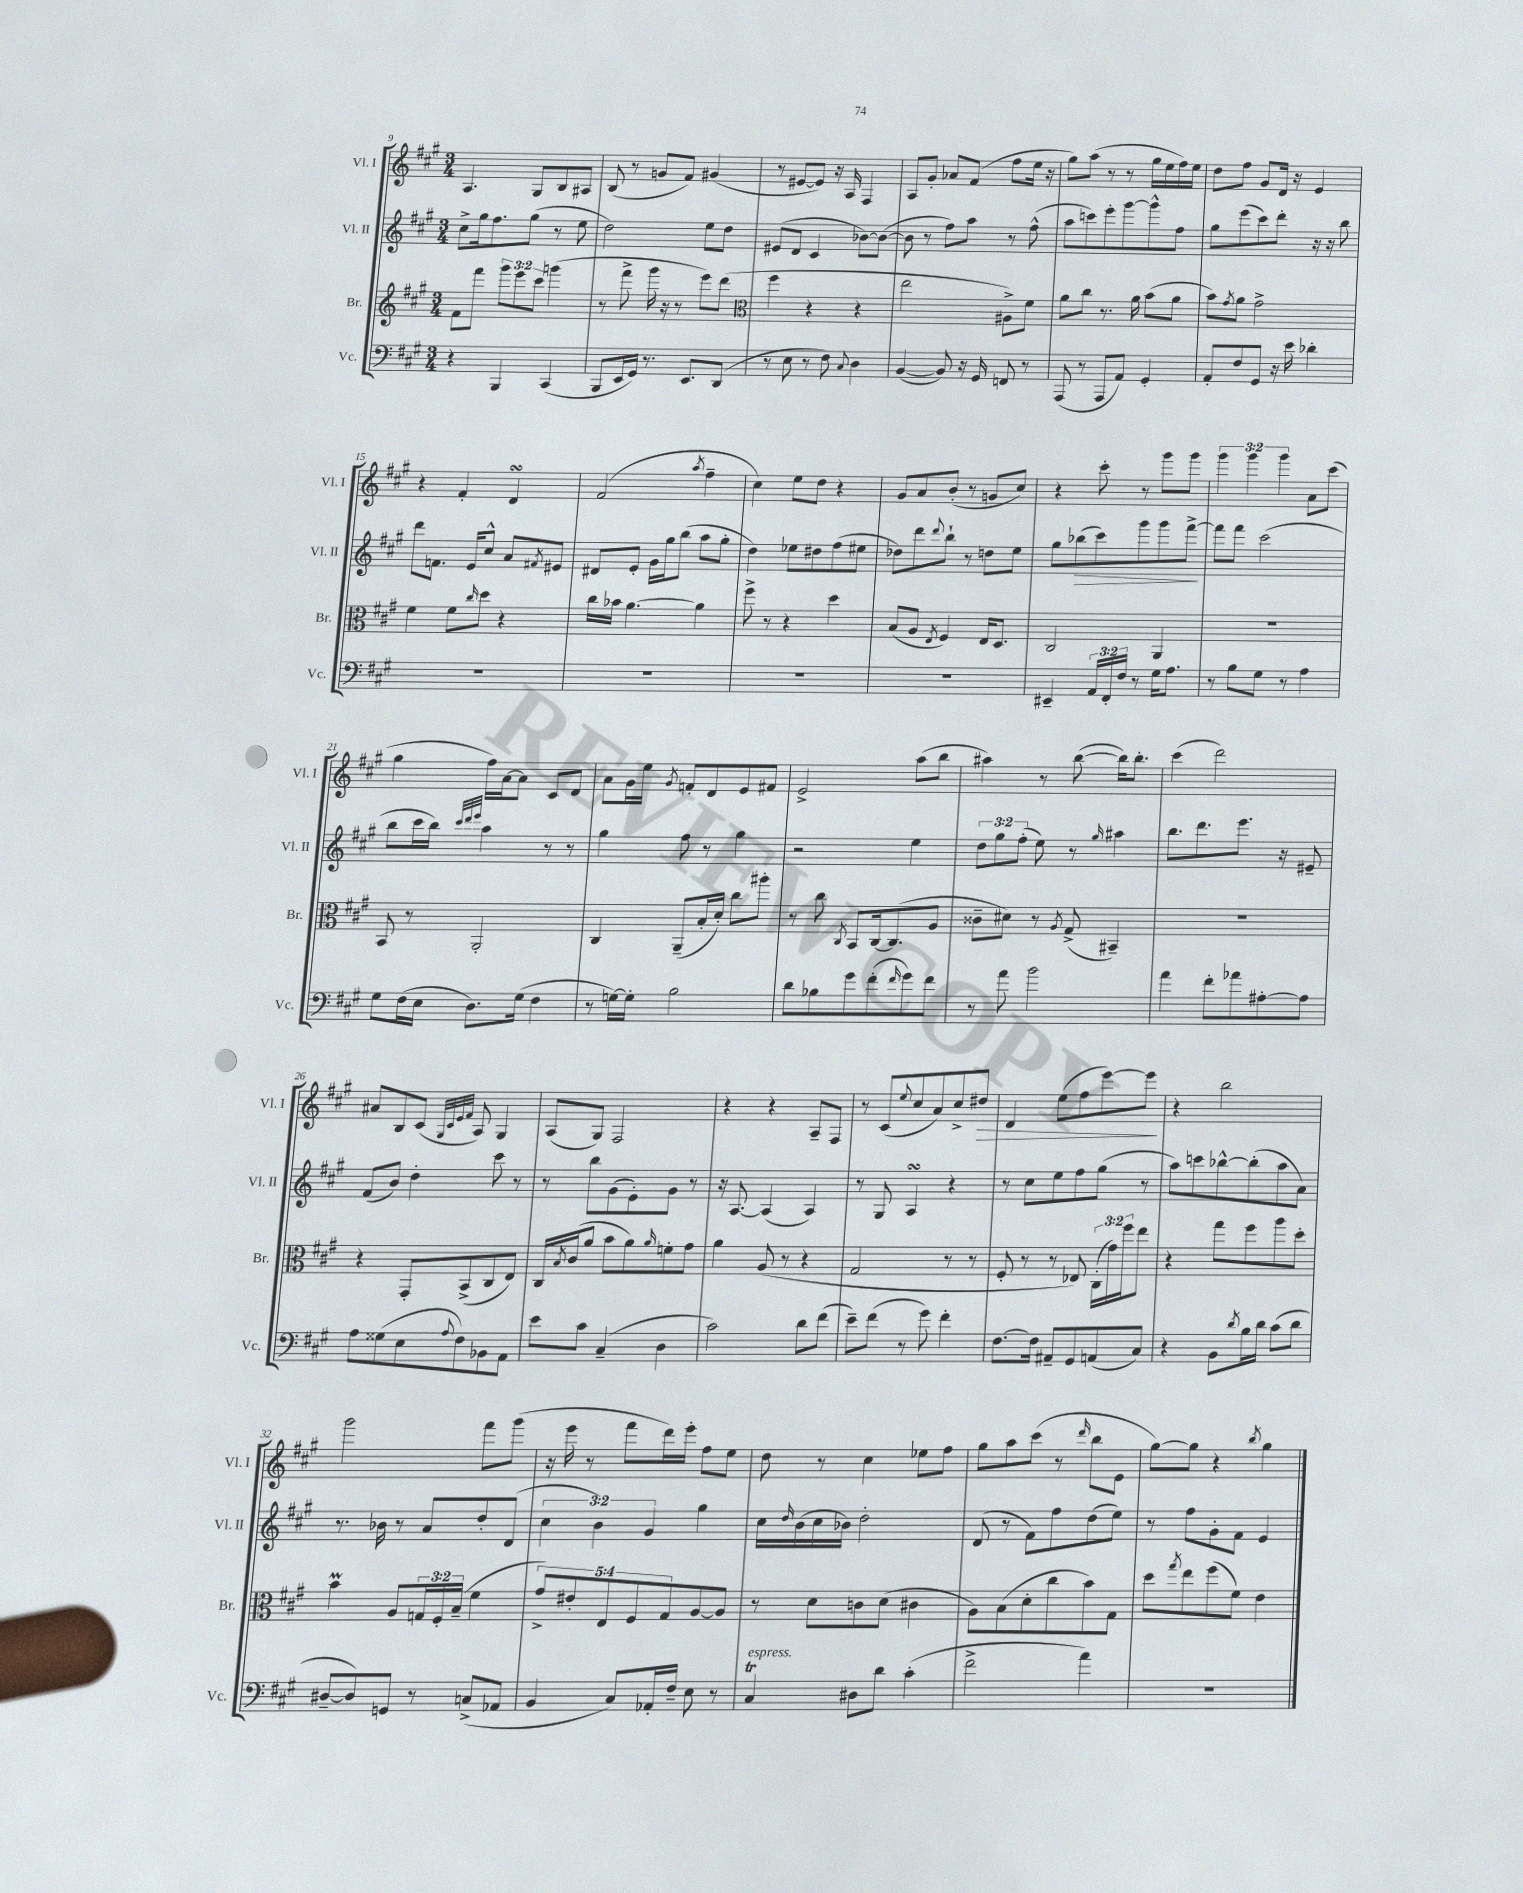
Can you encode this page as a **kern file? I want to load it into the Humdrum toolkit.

**kern	**kern	**kern	**dynam	**kern	**dynam
*part4	*part3	*part2	*part2	*part1	*part1
*staff4	*staff3	*staff2	*staff2	*staff1	*staff1
*I"Vc.	*I"Br.	*I"Vl. II	*	*I"Vl. I	*
*I'Vc.	*I'Br.	*I'Vl. II	*	*I'Vl. I	*
*clefF4	*clefG2	*clefG2	*	*clefG2	*
*k[f#c#g#]	*k[f#c#g#]	*k[f#c#g#]	*	*k[f#c#g#]	*
*M3/4	*M3/4	*M3/4	*	*M3/4	*
=9	=9	=9	=9	=9	=9
4r	8f#\L	8cc#^\L	.	4.A/	.
.	8fff#\J	16gg#\k	.	.	.
.	.	8.ff#\	.	.	.
4BBB/	12ggg#\L	.	.	.	.
.	12eee\	.	.	.	.
.	.	(8gg#\J	.	8G#/L	.
.	12ccc#\J	.	.	.	.
(4CC#/	(4gggn\	8r	.	8B/	.
.	.	8ee\	.	8A#X/J	.
=10	=10	=10	=10	=10	=10
8BBB/L	8r	2dd\)	.	(8B/	.
16EE/L	8fff#^\	.	.	8r	.
16GG#/JJ)	.	.	.	.	.
8.r	16ggg#\	.	.	8gn/L	.
.	16r	.	.	.	.
.	8r	.	.	8f#/J)	.
8.EE/L	.	.	.	.	.
.	8eee\L)	8ee\L	.	(4g#X/	.
(8DD/J	(8ddd\J	8dd\J	.	.	.
=11	=11	=11	=11	=11	=11
*	*clefC3	*	*	*	*
8r	4ff#\	(8e#X/L	.	8r	.
8E\	.	8d/J	.	[8e#X/L	.
8r	4r	4c#/	.	8e#/J])	.
8F#\)	.	.	.	16r	.
.	.	.	.	16A/	.
8qqC#/	.	.	.	.	.
4D\	4r	[8b-X\L)	.	4F#/	.
.	.	(8b-\J_	.	.	.
=12	=12	=12	=12	=12	=12
([4BB/	2ee\	8b-\]	.	8A/L	.
.	.	8r	.	8g#'/J	.
8BB/])	.	8ff#\L)	.	8a-X/L	.
16r	.	8aa\J	.	(8f#/J	.
16GG#/	.	.	.	.	.
8FFn/	8A#X^\L)	8r	.	8ff#\L	.
8r	8f#\J	(8ff#^^\	.	16ee\Jk	.
.	.	.	.	16r	.
=13	=13	=13	=13	=13	=13
(8AAA/	8a\L	8aa\L	.	8gg#\L)	.
8r	8cc#\J	8cccn\)	.	(8aa\J	.
8AAA/L	8.r	8eee'\	.	8r	.
8AA/J)	.	[8ggg#\	.	8r	.
.	16a\	.	.	.	.
4GG#'/	(8b\L	8ggg#^^\]	.	16gg#\LL	.
.	.	.	.	16ee\	.
.	8a\J	8ff#\J	.	16ff#\)	.
.	.	.	.	16ee\JJ	.
=14	=14	=14	=14	=14	=14
8AA'/L	8b\L)	8gg#\L	.	8dd\L	.
.	8qg#/	.	.	.	.
8F#/	8a\J	(8eee\	.	8ff#\J	.
8GG#/J	2g#^\	8ccc#\)	.	8g#/L	.
16r	.	8ddd'\J	.	16d/Jk	.
16e\	.	.	.	16r	.
4d-X'\	.	16r	.	4e/	.
.	.	16r	.	.	.
.	.	8bb\	.	.	.
!!LO:LB:g=z
=15	=15	=15	=15	=15	=15
2.r	4f#\	8ddd\L	.	4r	.
.	.	8.fn\J	.	.	.
.	8f#\L	.	.	4f#'/	.
.	.	16e/KL	.	.	.
.	16qqcc#/	.	.	.	.
.	8dd\J	8cc#^^/J	.	.	.
.	4r	8a/L	.	4dsSSs/	.
.	.	8qf#X/	.	.	.
.	.	8e#X/J	.	.	.
=16	=16	=16	=16	=16	=16
2.r	16cc#\LL	8d#X/L	.	(2f#/	.
.	16b-X\JJ	.	.	.	.
.	[4.a\	8e'/J	.	.	.
.	.	16g#\LL	.	.	.
.	.	16gg#\J	.	.	.
.	.	(8bb\J	.	.	.
.	.	.	.	8qaa/	.
.	4a\]	8aa\L	.	4ff#~\	.
.	.	8gg#'\J	.	.	.
=17	=17	=17	=17	=17	=17
2.r	8ff#^\	4dd\)	.	4cc#\)	.
.	8r	.	.	.	.
.	4r	8ee-X\L	.	8ee\L	.
.	.	8dd#X\	.	8dd\J	.
.	4dd\	(8ff#\	.	4r	.
.	.	8ee#X\J	.	.	.
=18	=18	=18	=18	=18	=18
2.r	(8B/L	8dd-X\L)	.	8g#/L	.
.	8A/J	8ddd\	.	8a/	.
.	8qE/	8qqddd/	.	.	.
.	4F#/)	8bb`\J	.	(8b'/J	.
.	.	8r	.	8r	.
.	16E/KL	8ddn\L	.	8gn/L	.
.	8.D/J	.	.	.	.
.	.	8ee\J	.	8cc#/J)	.
=19	=19	=19	=19	=19	=19
4EE#X~/	2C#/	8gg#\L	.	4r	.
!	!	!	!LO:HP:b	!	!
.	.	(8bb-X\	>	.	.
24AA/LL	.	8ccc#\)	.	8ccc#'\	.
24FF#'/	.	.	.	.	.
24F#/JJ	.	.	.	.	.
8r	.	8ggg#\	.	8r	.
16G#\KL	4AA/	8ggg#\	.	8ggg#\L	.
8.A\J	.	.	.	.	.
.	.	[8fff#^\J	.	8ggg#\J	.
.	.	.	]	.	.
=20	=20	=20	=20	=20	=20
8r	2.r	8fff#\L]	.	6ggg#\	.
8B\L	.	8fff#\J	.	.	.
.	.	.	.	6ggg#\	.
8G#\J	.	(2ccc#\	.	.	.
.	.	.	.	6ggg#\	.
8r	.	.	.	.	.
4A\	.	.	.	8a\L	.
.	.	.	.	(8ccc#\J	.
!!LO:LB:g=z
=21	=21	=21	=21	=21	=21
8G#\L	8BB/	8bb\L	.	4gg#\	.
(16F#\L	8r	16ccc#\L	.	.	.
16E\JJ	.	16bb\JJ)	.	.	.
.	.	32qqccc#/LLL	.	.	.
.	.	32qqddd/	.	.	.
.	.	32qqeee/JJJ	.	.	.
8.D\L)	2AA'/	4aa\	.	16ff#\LL)	.
.	.	.	.	[16a\J	.
.	.	.	.	8a\J]	.
(16G#\Jk	.	.	.	.	.
4F#\	.	8r	.	8c#/L	.
.	.	8r	.	8d/J	.
=22	=22	=22	=22	=22	=22
8r	4C#/	4gg#\	.	8a\L	.
[16Gn\LL)	.	.	.	16g#\L	.
16G'\JJ]	.	.	.	16ee\JJ	.
.	.	.	.	8qg#/	.
2B\	(8AA~/L	8ff#\	.	8fn'/L	.
.	16B'/L	8r	.	8d/	.
.	16d'/JJ)	.	.	.	.
.	8cc#\L	4gg#\	.	8e/	.
.	8aa#X'\J	.	.	8f#X/J	.
=23	=23	=23	=23	=23	=23
8d\L	8r	2r	.	2e^/	.
8B-X\	8cc#\	.	.	.	.
.	8qC#/	.	.	.	.
8g#\	8BB/L	.	.	.	.
(8f#'\	[16C#/k	.	.	.	.
.	(8.C#/]	.	.	.	.
16qqf#/	.	.	.	.	.
8g#\)	.	4ee\	.	(8aa\L	.
8f#\J	8A/J	.	.	8bb\J	.
=24	=24	=24	=24	=24	=24
8r	8c##X~\L	12dd\L	.	4aa#X\)	.
.	.	12gg#\	.	.	.
8a\	8d#X\J)	.	.	.	.
.	.	(12ff#'\J	.	.	.
2b\	8r	8ee\)	.	8r	.
.	8qA/	.	.	.	.
.	(8G#^/	8r	.	([8bb\	.
.	.	16qqgg#/	.	.	.
.	4BB#X~/)	4aa#X\	.	16bb\KL])	.
.	.	.	.	8.bb'\J	.
=25	=25	=25	=25	=25	=25
4a\	2.r	8.bb\L	.	(4ccc#\	.
.	.	8.ddd\	.	.	.
8f#'\L	.	.	.	2ddd\)	.
8a-X\	.	8.eee\J	.	.	.
[8A#X'\	.	.	.	.	.
.	.	16r	.	.	.
8A#\J]	.	8e#X~/	.	.	.
!!LO:LB:g=z
=26	=26	=26	=26	=26	=26
8A\L	4r	(8f#/L	.	8a#X/L	.
(8G##X\	.	8b/J)	.	8B/	.
8E\	8GG#'/L	4dd'\	.	(8c#/J	.
.	.	.	.	32qqG#/LLL	.
.	.	.	.	32qqc#/	.
.	.	.	.	32qqe/	.
8qqA/	.	.	.	32qqf#/JJJ	.
8F#\)	(8BB^/	.	.	8A/)	.
8BB-X\	8C#/	8ccc#\	.	4G#/	.
8AA\J	8E/J)	8r	.	.	.
=27	=27	=27	=27	=27	=27
8e\L	16C#/LL	8r	.	(8A/L	.
.	8qB/	.	.	.	.
.	(16c#/J	.	.	.	.
8c#\J	8a/J	8bb\L	.	8G#/J)	.
(4C#~/	8b\L	(8g#\	.	2F#/	.
.	8a\)	8e'\)	.	.	.
.	16qqa/	.	.	.	.
4D\	8fn'\	8g#\J	.	.	.
.	8g#\J	8r	.	.	.
=28	=28	=28	=28	=28	=28
2c#\)	4a\	16r	.	4r	.
.	.	[8.A/	.	.	.
.	(8A/	(4A/]	.	4r	.
.	8r	.	.	.	.
8d\L	4r	4A/)	.	8A~/L	.
(8f#\J	.	.	.	8F#/J	.
=29	=29	=29	=29	=29	=29
8e~\L)	2G#/	8r	.	8r	.
(8f#\J	.	8G#/	.	(8c#/L	.
.	.	.	.	8qqee/	.
8r	.	4AsSSs/	.	8cc#/	.
8g#\)	.	.	.	8a/)	.
4f#'\	8r	4r	.	8cc#^/	.
!	!	!	!	!	!LO:HP:b
.	8r	.	.	8dd#X/J	>
=30	=30	=30	=30	=30	=30
[8.F#\L	8F#'/	8r	.	4d/	.
.	8r	8cc#\L	.	.	.
16F#\Jk]	.	.	.	.	.
8AA#X~/L	8r	8ee\	.	(8ee\L	.
8GG#/	8E-X/)	8ff#\	.	8ff#\	.
(8AAn/	(24C#'\LL	(8gg#\J	.	[8eee\)	.
.	24g#\)	.	.	.	.
.	24ff#\J	.	.	.	.
8C#/J)	8ee\J	8r	.	8eee\J]	.
.	.	.	.	.	]
=31	=31	=31	=31	=31	=31
4r	4r	8aa\L)	.	4r	.
.	.	8cccn\	.	.	.
8BB\L	8gg#\L	[8bb-X^^\	.	2bb\	.
8qd/	.	.	.	.	.
16B\L	8ff#\	(8bb-'\]	.	.	.
16d\JJ	.	.	.	.	.
(8c#\L	8aa\	8aa\	.	.	.
8d\J	8dd'\J	8a\J)	.	.	.
!!LO:LB:g=z
=32	=32	=32	=32	=32	=32
[8D#X~/L	4bM\	8.r	.	2ggg#\	.
8D#/])	.	.	.	.	.
.	.	16b-X\	.	.	.
8GGn/J	8A/L	8r	.	.	.
8r	24Gn/L	8a/L	.	.	.
.	24F#'/	.	.	.	.
.	(24B~/JJ	.	.	.	.
(8Cn^/L	4f#\	8dd'/	.	8fff#\L	.
8AA-X/J	.	(8d/J	.	(8ggg#\J	.
=33	=33	=33	=33	=33	=33
4BB/	10g#^/L)	6cc#\	.	16r	.
.	.	.	.	16eee\	.
.	10e#X'/	.	.	.	.
.	.	.	.	8r	.
.	.	6b\)	.	.	.
.	10E/	.	.	.	.
8C#/L)	.	.	.	8fff#\L	.
.	10F#/	.	.	.	.
.	.	6g#/	.	.	.
16AA-X'/L	.	.	.	16ddd\L)	.
.	10G#/	.	.	.	.
16F#~/JJ	.	.	.	16eee'\JJ	.
8E\	[8A/	4gg#\	.	8ff#\L	.
8r	8A/J]	.	.	8ee\J	.
=34	=34	=34	=34	=34	=34
!LO:TX:a:i:t=espress.	!	!	!	!	!
4C#t/	8r	16cc#\LL	.	8dd\	.
.	.	16qqdd/	.	.	.
.	.	(16b\	.	.	.
.	8d\L	16cc#\	.	8r	.
.	.	16b-X\JJ)	.	.	.
8D#X\L	8cn\	2dd'\	.	4cc#\	.
8d\J	(8d\J	.	.	.	.
(4c#'\	4c#X\	.	.	8ee-X\L	.
.	.	.	.	8ff#\J	.
=35	=35	=35	=35	=35	=35
2f#^\	8A\L)	(8d/	.	8gg#\L	.
.	(8B\	8r	.	8aa\	.
.	8d'\	8f#\L)	.	(8ccc#\J	.
.	8cc#\	8ff#\	.	8r	.
.	.	.	.	16qqddd/	.
4a\)	8b\)	(8dd\	.	8bb\L	.
.	8G#\J	8ee\J)	.	8e\J	.
=36	=36	=36	=36	=36	=36
2.r	8dd\L	8r	.	[8gg#\L)	.
.	8qgg#/	.	.	.	.
.	8ee\	8ff#\L	.	8gg#\J]	.
.	(8ff#\	8g#'\	.	4r	.
.	8f#\J)	8f#\J	.	.	.
.	.	.	.	8qbb/	.
.	4e\	4e/	.	4gg#\	.
==	==	==	==	==	==
*-	*-	*-	*-	*-	*-
